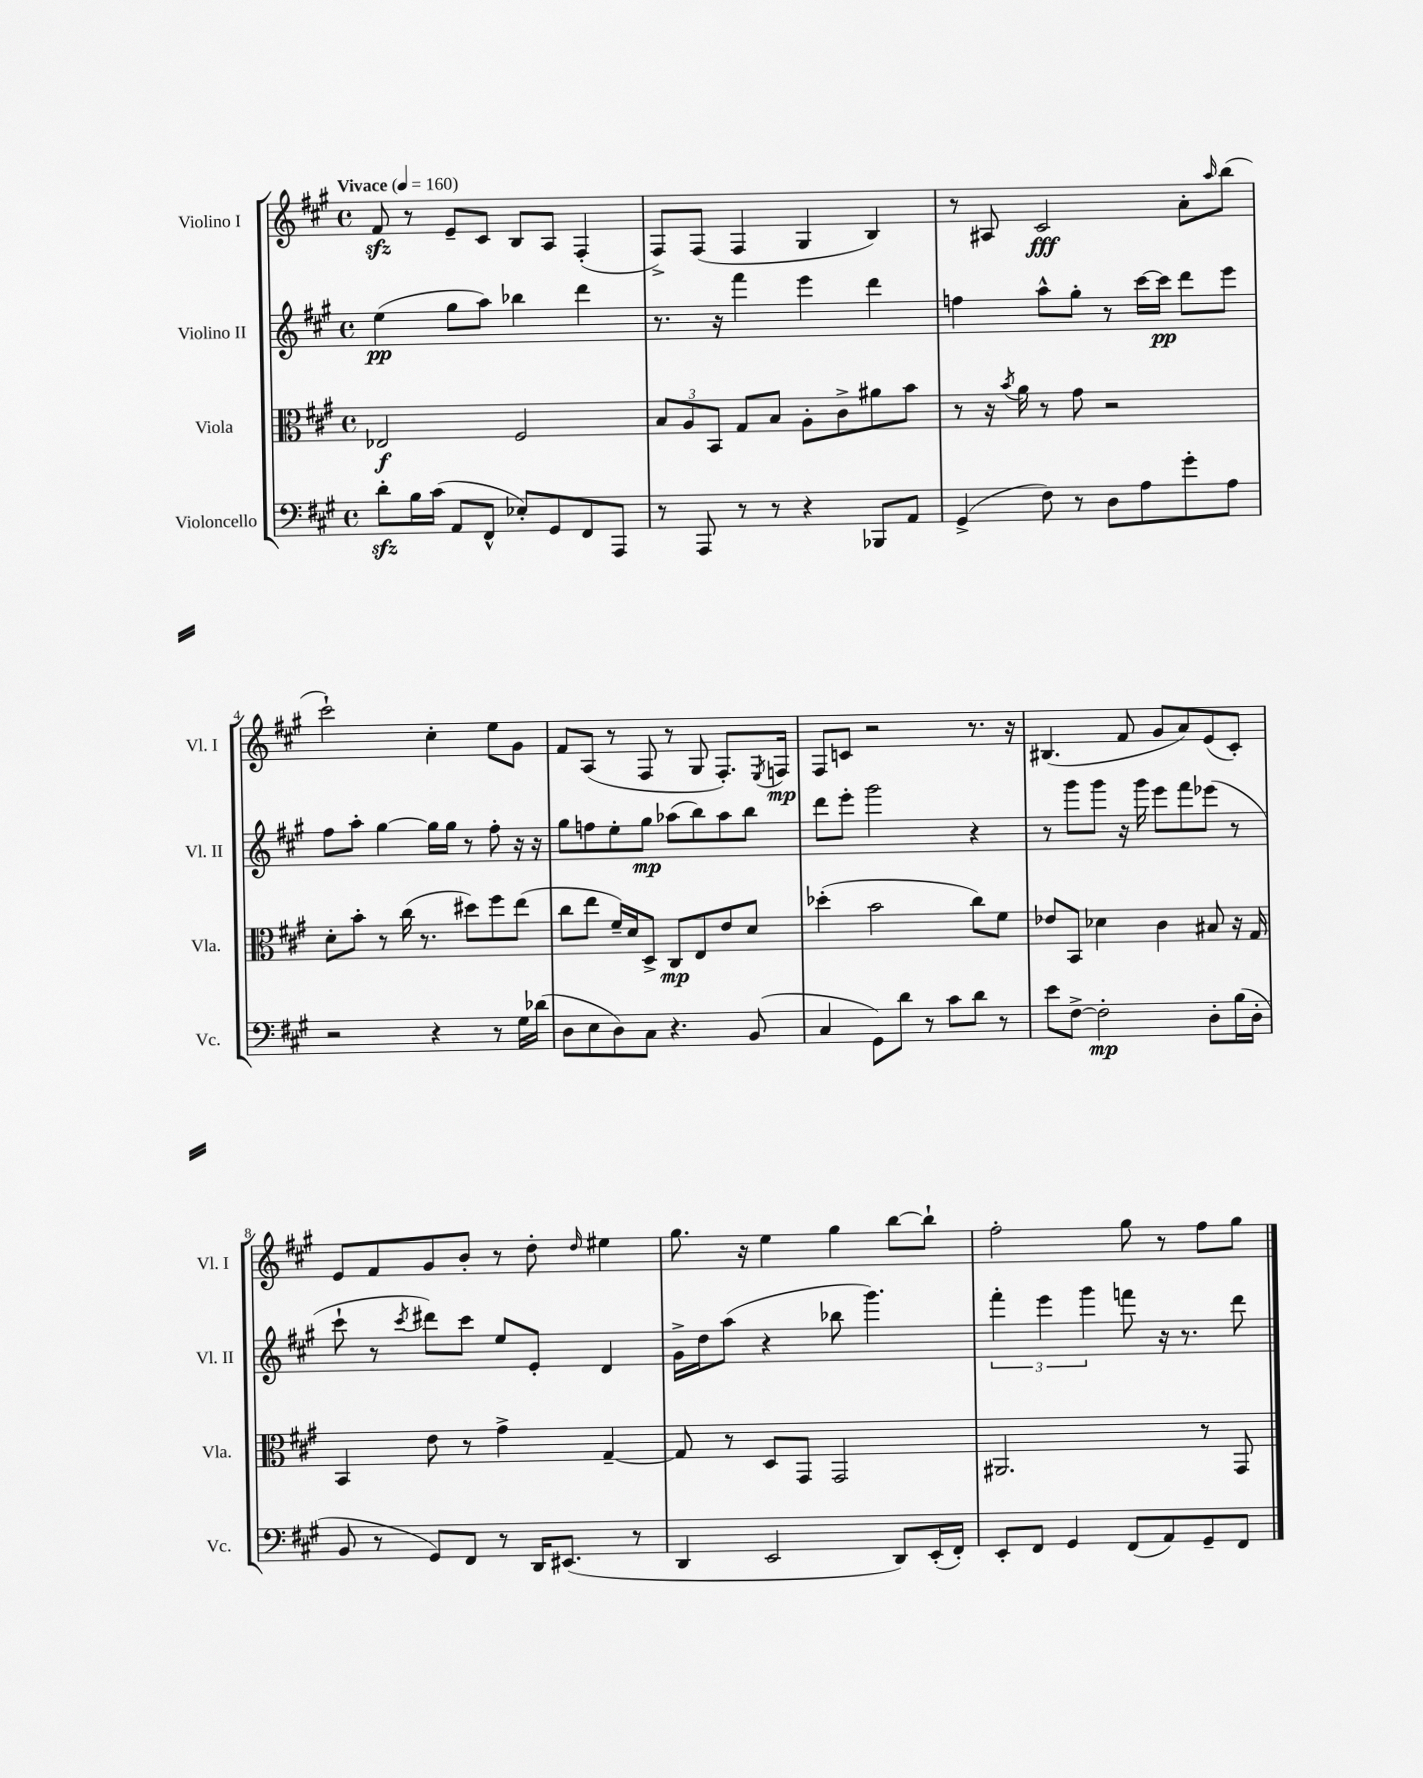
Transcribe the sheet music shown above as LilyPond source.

<<
\new StaffGroup <<
\new Staff = "s0" \with { instrumentName = "Violino I" shortInstrumentName = "Vl. I" } {
    \clef treble \key a \major \defaultTimeSignature \time 4/4 \tempo "Vivace" 4 = 160
    fis'8\sfz r8 e'8-- cis'8 b8 a8 fis4-.( |
    fis8->) fis8( fis4 gis4 b4) |
    r8 ais8 cis'2\fff a'8-. \grace { a''16 } b''8( |
    cis'''2-!) cis''4-. e''8 gis'8 |
    fis'8 a8( r8 fis8 r8 gis8 fis8.-.) \acciaccatura { e8 } f16\mp |
    fis8 c'8 r2 r8. r16 |
    bis4.( fis'8 gis'8 a'8) e'8( cis'8-.) |
    e'8 fis'8 gis'8 b'8-. r8 d''8-. \grace { d''16 } eis''4 |
    gis''8. r16 e''4 gis''4 b''8~ b''8-! |
    fis''2-. gis''8 r8 fis''8 gis''8 \bar "|." |
}
\new Staff = "s1" \with { instrumentName = "Violino II" shortInstrumentName = "Vl. II" } {
    \clef treble \key a \major \defaultTimeSignature \time 4/4
    e''4\pp( gis''8 a''8) bes''4 d'''4 |
    r8. r16 fis'''4 e'''4 d'''4 |
    f''4 a''8-^ gis''8-. r8 cis'''16~ cis'''16\pp d'''8 e'''8 |
    fis''8 a''8-. gis''4~ gis''16 gis''16 r8 fis''8-. r16 r16 |
    gis''8 f''8 e''8-. gis''8\mp aes''8( b''8) aes''8 b''8 |
    d'''8 e'''8-. gis'''2 r4 |
    r8 gis'''8 gis'''8 r16 gis'''16 e'''8 fis'''8 ees'''8( r8 |
    cis'''8-! r8 \acciaccatura { cis'''8 } dis'''8) cis'''8 e''8 e'8-. d'4 |
    gis'16-> d''16 a''8( r4 bes''8 gis'''4.) |
    \tuplet 3/2 { fis'''4-. e'''4 gis'''4 } f'''8 r16 r8. d'''8 \bar "|." |
}
\new Staff = "s2" \with { instrumentName = "Viola" shortInstrumentName = "Vla." } {
    \clef alto \key a \major \defaultTimeSignature \time 4/4
    ees2\f fis2 |
    \tuplet 3/2 { b8 a8 b,8 } gis8 b8 a8-. cis'8-> ais'8 b'8 |
    r8 r16 \acciaccatura { b'8 } a'16 r8 gis'8 r2 |
    d'8-. b'8-. r8 cis''16( r8. dis''8) fis''8 e''8( |
    cis''8 e''8 fis'16--) d'16 d8-> cis8\mp e8 e'8 d'8 |
    des''4-.( b'2 cis''8) fis'8 |
    ees'8 b,8 des'4 cis'4 bis8 r16 gis16 |
    b,4 e'8 r8 gis'4-> gis4~-- |
    gis8 r8 d8 gis,8 gis,2 |
    ais,2. r8 gis,8 \bar "|." |
}
\new Staff = "s3" \with { instrumentName = "Violoncello" shortInstrumentName = "Vc." } {
    \clef bass \key a \major \defaultTimeSignature \time 4/4
    d'8-.\sfz b16 cis'16( a,8 fis,8-^ ees8-.) gis,8 fis,8 a,,8 |
    r8 a,,8 r8 r8 r4 bes,,8 a,8 |
    gis,4->( fis8) r8 d8 a8 gis'8-. a8 |
    r2 r4 r8 gis16 des'16( |
    d8 e8 d8) cis8 r4. b,8( |
    cis4 gis,8) d'8 r8 cis'8 d'8 r8 |
    e'8 fis8~-> fis2-.\mp d8-. b16( d16-. |
    b,8 r8 gis,8) fis,8 r8 d,16 eis,8.( r8 |
    d,4 e,2 d,8) e,16-.( fis,16-.) |
    e,8-. fis,8 gis,4 fis,8( a,8) gis,8-- fis,8 \bar "|." |
}
>>
>>
